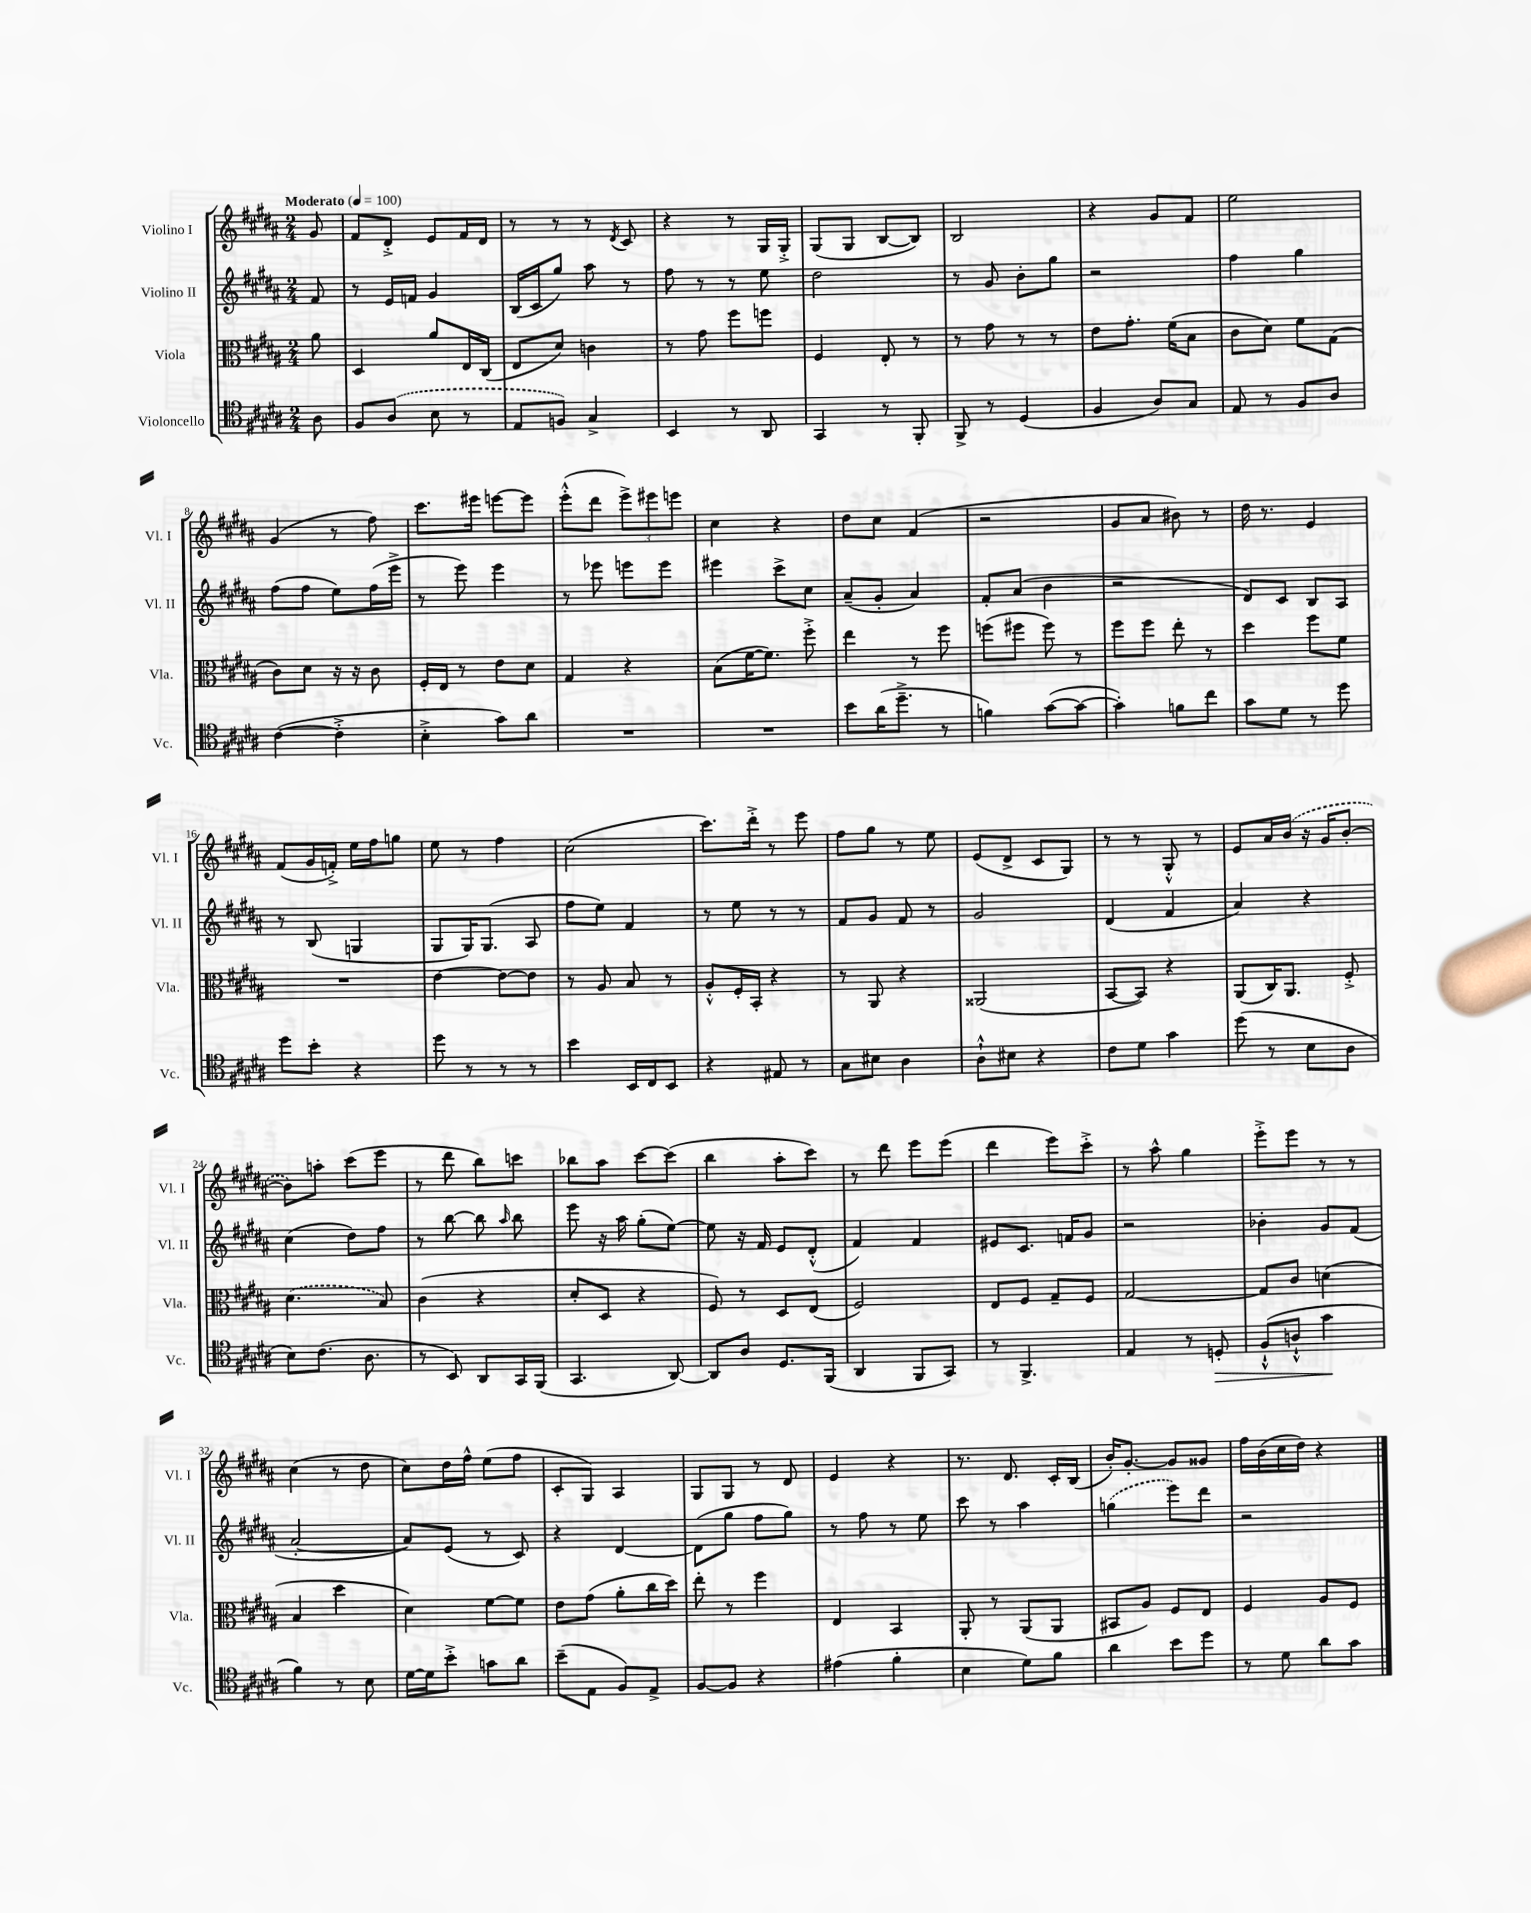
<<
\new StaffGroup <<
\new Staff = "s0" \with { instrumentName = "Violino I" shortInstrumentName = "Vl. I" } {
    \clef treble \key b \major \numericTimeSignature \time 2/4 \partial 8 \tempo "Moderato" 4 = 100
    \autoBeamOff gis'8 |
    fis'8[ dis'8]-.-> e'8[ fis'16 dis'16] |
    r8 r8 r8 \acciaccatura { dis'8 } cis'8 |
    r4 r8 gis16[ gis16]-.-> |
    gis8[( gis8] b8[~ b8]) |
    b2 |
    r4 gis'8[ fis'8] |
    e''2 |
    gis'4( r8 fis''8) |
    cis'''8.[ eis'''16] e'''8[~ e'''8] |
    e'''8[-.-^( dis'''8] \tuplet 3/2 { e'''8[->) eis'''8 e'''8] } |
    cis''4 r4 |
    dis''8[ cis''8] fis'4( |
    r2 |
    gis'8[ ais'8] bis'8) r8 |
    dis''16 r8. e'4 |
    fis'8[( gis'16 f'16]-.->) e''16[ fis''16 g''8] |
    e''8 r8 fis''4 |
    cis''2( |
    cis'''8.[) dis'''16]-.-> r8 e'''8 |
    fis''8[ gis''8] r8 e''8 |
    e'8[( dis'8]-> cis'8[ gis8]) |
    r8 r8 gis8-.-^ r8 |
    e'8[ ais'16 \once \slurDashed b'16]( r16 gis'16[ b'8]~-. |
    b'8[) a''8]-. cis'''8[( e'''8] |
    r8 dis'''8 b''8[) c'''8] |
    bes''8[ ais''8] cis'''8[~ cis'''8]( |
    b''4 ais''8[-. cis'''8]) |
    r8 dis'''8 e'''8[ e'''8]( |
    dis'''4 e'''8[) cis'''8]-.-> |
    r8 ais''8-^ gis''4 |
    e'''8[-.-> e'''8] r8 r8 |
    cis''4( r8 dis''8 |
    cis''8[) dis''16 fis''16]-^ e''8[( fis''8] |
    cis'8[-. gis8]) ais4 |
    gis8[ gis8] r8 dis'8 |
    e'4 r4 |
    r8. dis'8. cis'16[-. b16]( |
    b'16[-.) gis'8.]~-. gis'8[ gisis'8] |
    fis''16[ b'16( cis''16 dis''16]) r4 \bar "|." |
}
\new Staff = "s1" \with { instrumentName = "Violino II" shortInstrumentName = "Vl. II" } {
    \clef treble \key b \major \numericTimeSignature \time 2/4 \partial 8
    \autoBeamOff fis'8 |
    r8 e'16[ f'16] gis'4 |
    b16[( cis'16 gis''8]) ais''8 r8 |
    fis''8 r8 r8 e''8 |
    dis''2 |
    r8 gis'8 b'8[-. gis''8] |
    r2 |
    fis''4 gis''4 |
    fis''8[( fis''8] e''8[) fis''16( e'''16]-> |
    r8 e'''8) e'''4 |
    r8 ees'''8 e'''8[ e'''8] |
    eis'''4 cis'''8[-> cis''8] |
    ais'8[--( gis'8]-. ais'4) |
    fis'8[-. ais'8]( b'4 |
    r2 |
    dis'8[) cis'8] b8[ ais8] |
    r8 b8( g4 |
    gis8[ gis16) gis8.]( ais8 |
    fis''8[ e''8]) fis'4 |
    r8 e''8 r8 r8 |
    fis'8[ gis'8] fis'8 r8 |
    gis'2 |
    dis'4( fis'4 |
    ais'4) r4 |
    cis''4( dis''8[) fis''8] |
    r8 b''8~ b''8 \grace { ais''16 } b''8 |
    e'''8 r16 ais''16 gis''8[-.( e''8]~) |
    e''8 r16 fis'16 e'8[ dis'8]-.-^( |
    fis'4) fis'4 |
    eis'8[ cis'8.] f'16[ gis'8] |
    r2 |
    bes'4-. gis'8[ fis'8]( |
    ais'2~-. |
    ais'8[) e'8]( r8 cis'8) |
    r4 dis'4~ |
    dis'8[( gis''8] fis''8[ gis''8]) |
    r8 fis''8 r8 e''8 |
    cis'''8 r8 ais''4 |
    \once \slurDashed g''4( e'''8[) dis'''8] |
    r2 \bar "|." |
}
\new Staff = "s2" \with { instrumentName = "Viola" shortInstrumentName = "Vla." } {
    \clef alto \key b \major \numericTimeSignature \time 2/4 \partial 8
    \autoBeamOff ais'8 |
    dis4 ais'8[ e16 cis16]( |
    e8[ dis'8]) c'4 |
    r8 gis'8 fis''8[ f''8] |
    fis4 e8-. r8 |
    r8 gis'8 r8 r8 |
    e'8[ gis'8.]-. fis'16[( b8] |
    cis'8[ dis'8]) fis'8[ gis8]( |
    cis'8[) dis'8] r16 r16 cis'8 |
    fis16[-. e16] r8 e'8[ dis'8] |
    gis4 r4 |
    b8[( fis'16~ fis'8.]) fis''8-.-> |
    e''4 r8 fis''8 |
    f''8[( fis''8] fis''8) r8 |
    fis''8[ fis''8] e''8-. r8 |
    dis''4 fis''8[ fis'8] |
    R2 |
    e'4~ e'8[~ e'8] |
    r8 ais8 b8 r8 |
    ais8[-.-^ fis16-. b,16]-. r4 |
    r8 ais,8 r4 |
    aisis,2( |
    b,8[~ b,8]) r4 |
    ais,8[( cis16) ais,8.] fis8-.-> |
    \once \slurDashed dis'4.( b8) |
    cis'4( r4 |
    dis'8[-. dis8] r4 |
    fis8) r8 dis8[ e8]( |
    fis2) |
    e8[ fis8] gis8[-- fis8] |
    gis2~ |
    gis8[ cis'8] d'4( |
    b4 dis''4 |
    dis'4) fis'8[~ fis'8] |
    e'8[ gis'8]( ais'8[-. cis''16 dis''16]) |
    e''8-. r8 fis''4 |
    e4 b,4 |
    ais,8-. r8 ais,8[( ais,8] |
    bis,8[ ais8]) fis8[ e8] |
    fis4 ais8[ fis8] \bar "|." |
}
\new Staff = "s3" \with { instrumentName = "Violoncello" shortInstrumentName = "Vc." } {
    \clef tenor \key b \major \numericTimeSignature \time 2/4 \partial 8
    \autoBeamOff ais8 |
    fis8[ \once \slurDashed ais8]( b8 r8 |
    e8[ f8]) gis4-> |
    b,4 r8 ais,8 |
    gis,4 r8 fis,8-. |
    fis,8-> r8 dis4( |
    fis4 ais8[) gis8] |
    e8 r8 fis8[ ais8] |
    cis'4~( cis'4-.-> |
    b4-.-> gis'8[) ais'8] |
    R2 |
    R2 |
    b'8[ ais'16( dis''8.]---> r8 |
    f'4) gis'8[~( gis'8]~ |
    gis'4-.) f'8[ cis''8] |
    gis'8[ dis'8] r8 dis''8 |
    dis''8[ b'8]-. r4 |
    dis''8 r8 r8 r8 |
    b'4 b,16[ cis16 b,8] |
    r4 eis8 r8 |
    gis8[ bis8] ais4 |
    ais8[-!-^ bis8] r4 |
    cis'8[ dis'8] gis'4 |
    dis''8( r8 b8[ ais8] |
    b8[) cis'8.]( ais8. |
    r8 b,8) ais,8[ gis,16 fis,16]( |
    gis,4. ais,8~) |
    ais,8[ ais8] dis8.[ fis,16]( |
    ais,4 fis,8[ gis,8]) |
    r8 fis,4.-> |
    e4 r8 d8-.\> |
    fis8[-!-^( a8]-!-^ gis'4\! |
    fis'4) r8 b8 |
    dis'16[~ dis'16 b'8]-.-> g'8[ ais'8] |
    b'8[--( e8] fis8[) e8]-> |
    fis8[~ fis8] r4 |
    eis'4( fis'4-. |
    b4 dis'8[) fis'8] |
    ais'4 b'8[ dis''8] |
    r8 dis'8 ais'8[ gis'8] \bar "|." |
}
>>
>>
